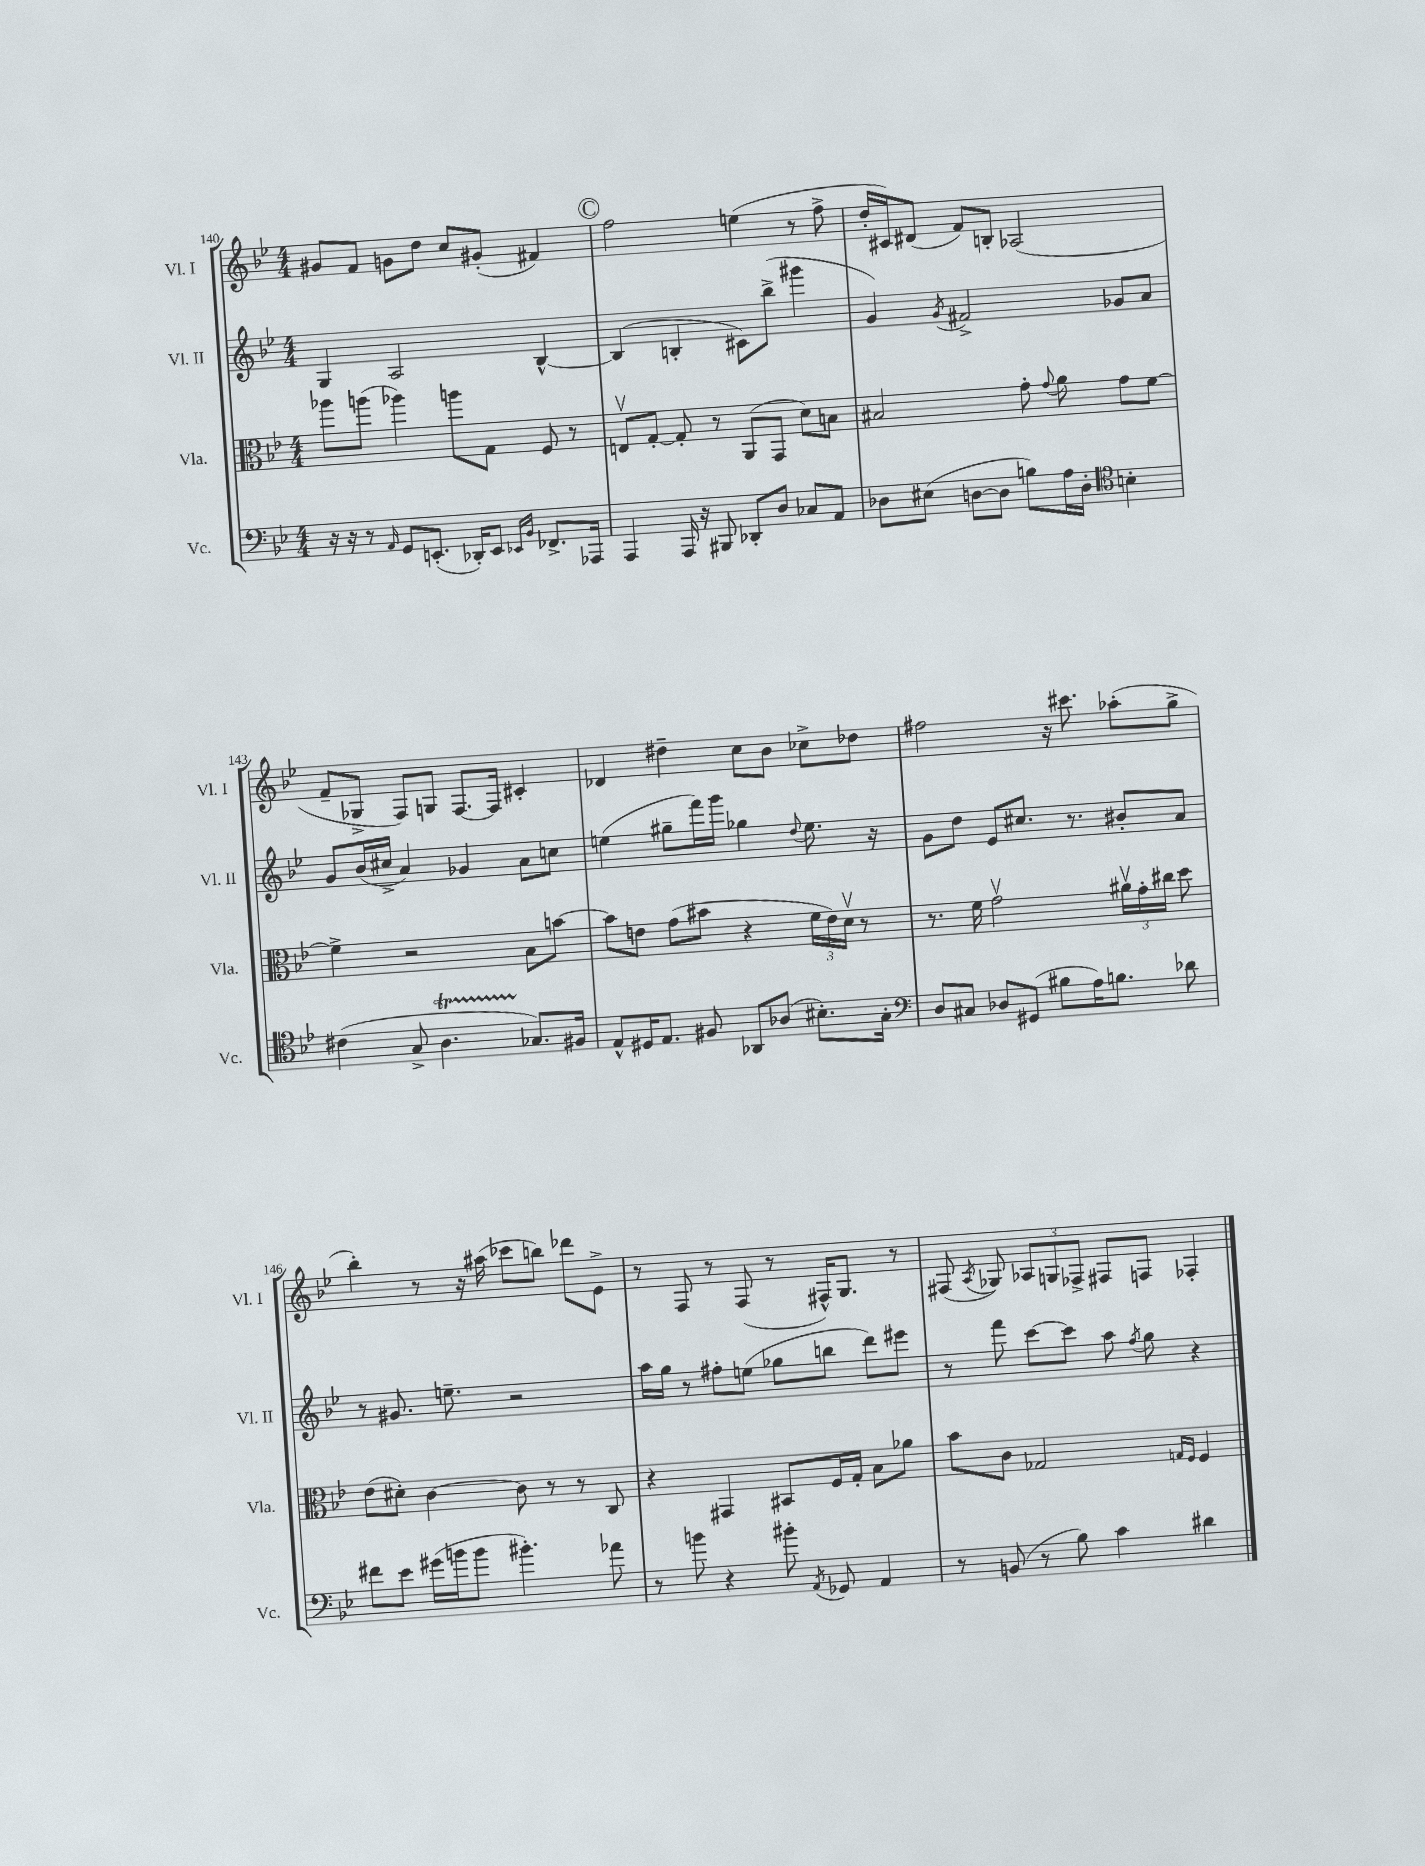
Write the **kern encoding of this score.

**kern	**kern	**kern	**kern
*staff4	*staff3	*staff2	*staff1
*clefF4	*clefC3	*clefG2	*clefG2
*k[b-e-]	*k[b-e-]	*k[b-e-]	*k[b-e-]
*M4/4	*M4/4	*M4/4	*M4/4
16r	8aa-	4G	8g#
16r	.	.	.
8r	(8aa	.	8f
16qqAA	.	.	.
8GG	4aa-)	2A	8g
(8.EE'	.	.	8dd
.	8aa	.	8cc
16DD-')	.	.	.
8EE	8G	.	(8g#'
16qqEE-	.	.	.
16qqBB-	.	.	.
8.FF-^	8F	[4B-^^	4f#)
.	8r	.	.
16AAA-	.	.	.
=	=	=	=
4AAA	8Ev	(4B-]	2ff
.	[8G'	.	.
16AAA	8G']	4B'	.
16r	.	.	.
8BBB#	8r	.	.
8DD-'	(8AA	8c#)	(4ee
8D	8GG	(8bb-^	.
8C-	8d)	4ggg#	8r
8AA	8B	.	8ff^
=	=	=	=
8D-	2B#	4g)	16dd'
.	.	.	16c#)
(8E#	.	.	(8d#
.	.	8qg	.
[8D	.	2f#^	8f)
8D]	.	.	8B'
8B)	8g'	.	(2A-
.	8qqg	.	.
16A	8a	.	.
16D'	.	.	.
*clefC4	*	*	*
4B'	8g	8g-	.
.	[8f	8a	.
=	=	=	=
(4c#	4f^]	8g	8f~
.	.	(16b-	8G-^
.	.	16cc#^	.
8G^	2r	4a)	8F)
4.A	.	.	8G
.	.	4g-	[8.F
.	.	.	16F]
8.G-)	8B-	8a	4c#'
.	[8b	8cc	.
16F#	.	.	.
=	=	=	=
8E-^^	8b]	(4ee	4d-
16D#	8e	.	.
8.E-	.	.	.
.	(8g	8gg#~	4dd#~
8F#	8b#	16fff)	.
.	.	16ggg	.
8AA-	4r	4gg-	8cc
(8A-	.	.	8b-
.	.	8qqdd	.
8.B#')	24f	8.ee	8cc-^
.	24e)	.	.
.	24dv	.	.
.	8r	.	8dd-
16G'	.	16r	.
=	=	=	=
*clefF4	*	*	*
8D	8.r	8g	2ff#
8C#	.	8dd	.
.	16f	.	.
8D-	2gv	8e-	.
(8GG#	.	8.cc#	.
8B#	.	.	16r
.	.	8.r	8.ccc#
16A)	.	.	.
8.B	.	.	.
.	24a#v	8b#'	(8aa-'
.	24g'	.	.
.	24cc#	.	.
8d-	8dd	8a	8gg^
=	=	=	=
8f#	(8e-	8r	4bb-')
8e-	8d#')	8.g#	.
(16g#	[4c	.	8r
16b	.	8.ee~	.
8b	.	.	16r
.	.	.	(16aa#
4.b#')	8c]	2r	8ccc-
.	8r	.	8bb)
.	8r	.	8ddd-
8a-	8C	.	8e-^
=	=	=	=
8r	4r	16aa	8r
.	.	16gg	.
8b	.	8r	8F
4r	4GG#	8ff#'	8r
.	.	(8ee	(8F
8b#'	8BB#	8gg-	8r
8qAA	.	.	.
8GG-	16F	8bb	16F#^^)
.	16G'	.	8.G
4AA	8B-	8ddd)	.
.	8a-	8eee#	8r
=	=	=	=
8r	8b-	8r	(8F#
.	.	.	8qA
(8BB	8c	8fff	8G-)
8r	2G-	[8ccc	12A-
.	.	.	12G
8B-)	.	8ccc]	.
.	.	.	12F-^
4c	.	8aa	8F#
.	.	8qff	.
.	.	8gg	8F
.	16qqG	.	.
.	16qqF	.	.
4d#	4F	4r	4F-'
==	==	==	==
*-	*-	*-	*-
